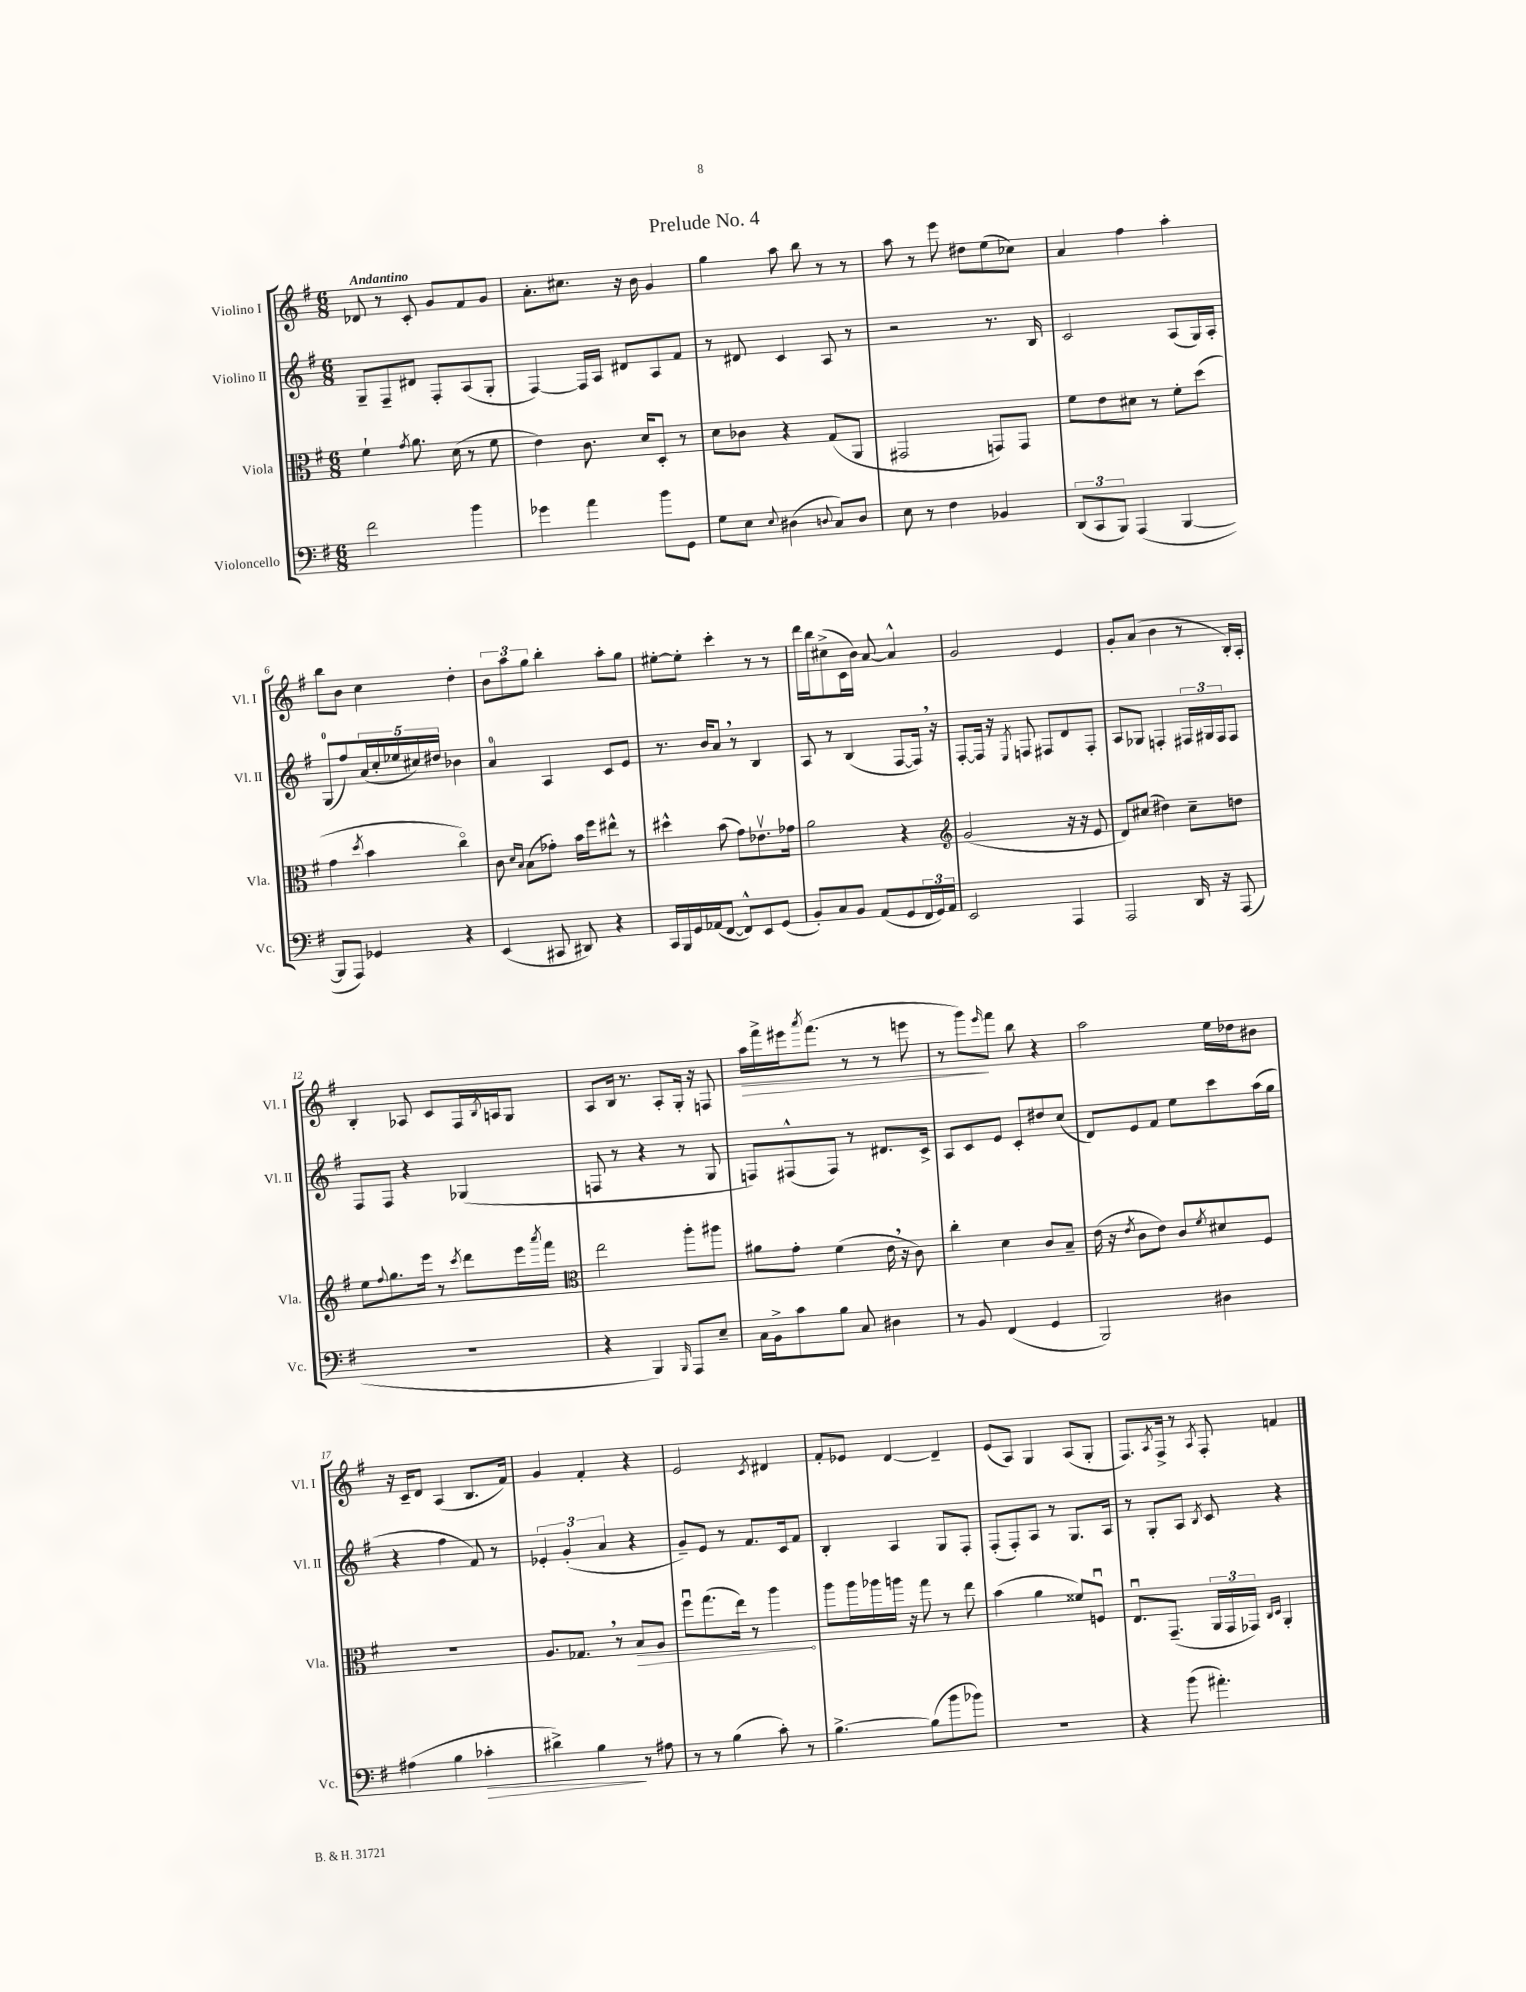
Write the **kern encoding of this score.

**kern	**kern	**kern	**kern
*staff4	*staff3	*staff2	*staff1
*clefF4	*clefC3	*clefG2	*clefG2
*k[f#]	*k[f#]	*k[f#]	*k[f#]
*M6/8	*M6/8	*M6/8	*M6/8
2f#	4f#`	8G~	8d-
.	.	8F#~	8r
.	8qg	.	.
.	8.a	8d#	8c'
.	.	8F#'	8g
.	(16d	.	.
4b	8r	(8A	8f#
.	8f#	8G'	8g
=	=	=	=
4g-	4e)	[4F#)	8.a'
.	.	.	8.cc#
4a	8.c	16F#]	.
.	.	16A	.
.	.	8d#	16r
.	16d	.	16b
8b	8D'	8A	4g
8GG	8r	8f#	.
=	=	=	=
8G	8d	8r	4gg
8E	8c-	8d#	.
8qqE	.	.	.
(4D#	4r	4c	8aa
.	.	.	8bb
8qqD	.	.	.
8C)	(8G	8A	8r
8D	8AA	8r	8r
=	=	=	=
8E	2GG#	2r	8aa
8r	.	.	8r
4F#	.	.	8eee
.	.	.	8dd#
4BB-	8GG)	8.r	(8ee
.	8GG	.	8cc-)
.	.	16B	.
=	=	=	=
(12DD	8f#	2c	4a
12CC	.	.	.
.	8e	.	.
12BBB)	.	.	.
(4AAA	8d#	.	4ff#
.	8r	.	.
[4BBB	8f#'	(8A	4aa'
.	(8dd	16G)	.
.	.	16A'	.
=	=	=	=
8BBB]	4g	(8G	8bb
8AAA)	.	8ff#)	8b
.	8qdd	.	.
4GG-	4b	(20a	4cc
.	.	20cc'	.
.	.	20ee-	.
.	.	20cc#)	.
.	.	20dd#	.
4r	4cco)	4b-	4dd'
=	=	=	=
(4EE	8c	4a	12b
.	.	.	12aa
.	16qqd	.	.
.	16qqB	.	.
.	(8B	.	.
.	.	.	12gg
8CC#	8g-')	4A	4bb'
8DD#)	16b	.	.
.	16ff#	.	.
4r	8ee#^^	8c	8aa'
.	8r	8e	8gg
=	=	=	=
16CC	4dd#^^	8.r	[8ee#'
16BBB	.	.	.
16GG	.	.	8ee#']
(16AA-	.	16b	.
[8FF#	(8b	8a	4ccc'
8FF#^^])	8g)	8r	.
8EE	8.e-v	4B	8r
(8GG	.	.	8r
.	16g-	.	.
=	=	=	=
8BB')	2a	8A	16ddd
.	.	.	16bb
8C	.	8r	(8cc#^
8BB	.	(4B	16c
.	.	.	16b)
(8AA	.	.	[8a
8GG	4r	[8F#	4a^^]
24FF#	.	16F#])	.
24GG)	.	.	.
.	.	16r	.
24AA	.	.	.
=	=	=	=
*	*clefG2	*	*
2EE	(2g	[8F#'	2g
.	.	16F#]	.
.	.	16r	.
.	.	8qE	.
.	.	8F	.
.	.	8F#	.
4AAA	16r	8d	4e
.	16r	.	.
.	8e	8F#'	.
=	=	=	=
2AAA	8d)	8A	8g'
.	(8cc#	8G-	(8a
.	4dd#)	4F'	4b
16DD	8cc#~	24F#	8r
.	.	24G#	.
16r	.	.	.
.	.	24F#	.
(8AAA	8dd	8F#	16B')
.	.	.	16A'
=	=	=	=
2.r	8ee	8F#	4B'
.	8qqff#	.	.
.	8.gg	8F#	.
.	.	4r	8A-
.	16eee	.	.
.	8r	.	8c
.	8qccc	.	.
.	8ddd	(4G-	16F#
.	.	.	8qB
.	.	.	16A
.	16eee	.	8G
.	8qaaa	.	.
.	16fff#	.	.
=	=	=	=
*	*clefC3	*	*
4r	2ee	8F	8A
.	.	8r	16B
.	.	.	8.r
4BBB)	.	4r	.
.	.	.	8A'
16qqBBB	.	.	.
8AAA	8aa'	8r	16G'
.	.	.	16r
8E~	8aa#	8G	8F
=	=	=	=
16C	8a#	8F)	16aa
16BB^	.	.	16fff#^
8c	8g'	(8F#^^	16eee#
.	.	.	8qaaa
.	.	.	(8.fff#
8B	(4f#	8F#)	.
8C	.	8r	8r
4D#	16e	8.d#	8r
.	16r	.	.
.	8c)	.	8eee
.	.	16c^	.
=	=	=	=
8r	4cc'	8A	8r
8BB	.	8c	8ggg)
.	.	.	16qqeee
(4FF#	4d	8e	8fff#
.	.	8c'	8bb
4GG	8c	8dd#	4r
.	8B~	(8cc	.
=	=	=	=
2BBB)	(16e	8d)	2aa
.	16r	.	.
.	8qe	.	.
.	8c	8e	.
.	8e)	8f#	.
.	8c	8ee	.
.	8qf#	.	.
4D#	8d#	8ccc	16ee
.	.	.	16dd-
.	8F#	(16aa	8b#
.	.	16gg	.
=	=	=	=
(4A#	2.r	4r	16r
.	.	.	16c~
.	.	.	8d
4B	.	4ff#	(4A
4c-'	.	8f#)	8.B
.	.	8r	.
.	.	.	16f#)
=	=	=	=
4d#^)	8.A	6e-'	4g
.	.	(6g'	.
.	8.G-	.	.
4B	.	.	4f#'
.	.	6a	.
.	8r	.	.
8r	8B	4r	4r
8A#	8A	.	.
=	=	=	=
8r	8ff#u	8g~)	2e
8r	(8.gg	8e	.
(4B	.	8r	.
.	16ee)	.	.
.	8r	8.f#	.
.	.	.	8qc
8c')	4aa	.	4d#
.	.	16c	.
8r	.	8f#	.
=	=	=	=
[4.B^	8aa	4B'	8f#'
.	16aa	.	8e-
.	16aa-	.	.
.	16aa	4A	[4d
.	16r	.	.
(8B]	8gg	.	.
8b	8r	8G	4d~]
8b-)	8ee	8F#'	.
=	=	=	=
2.r	(4b	(8F#'	(8e
.	.	8F#')	8A)
.	4a	8A	4G
.	.	8r	.
.	8f##)	8.G	(8A
.	8Fu	.	8G'
.	.	16A	.
=	=	=	=
4r	8.Eu	8r	8.F#)
.	.	8G'	.
.	.	.	8qA
.	(8.GG~	.	16F#^
(8b	.	8A	8r
.	.	8qB	8qA
4.a#')	24AA	8c	8F#'
.	24GG	.	.
.	24GG-)	.	.
.	16qqC	.	.
.	16qqD	.	.
.	4AA'	4r	4f
==	==	==	==
*-	*-	*-	*-
